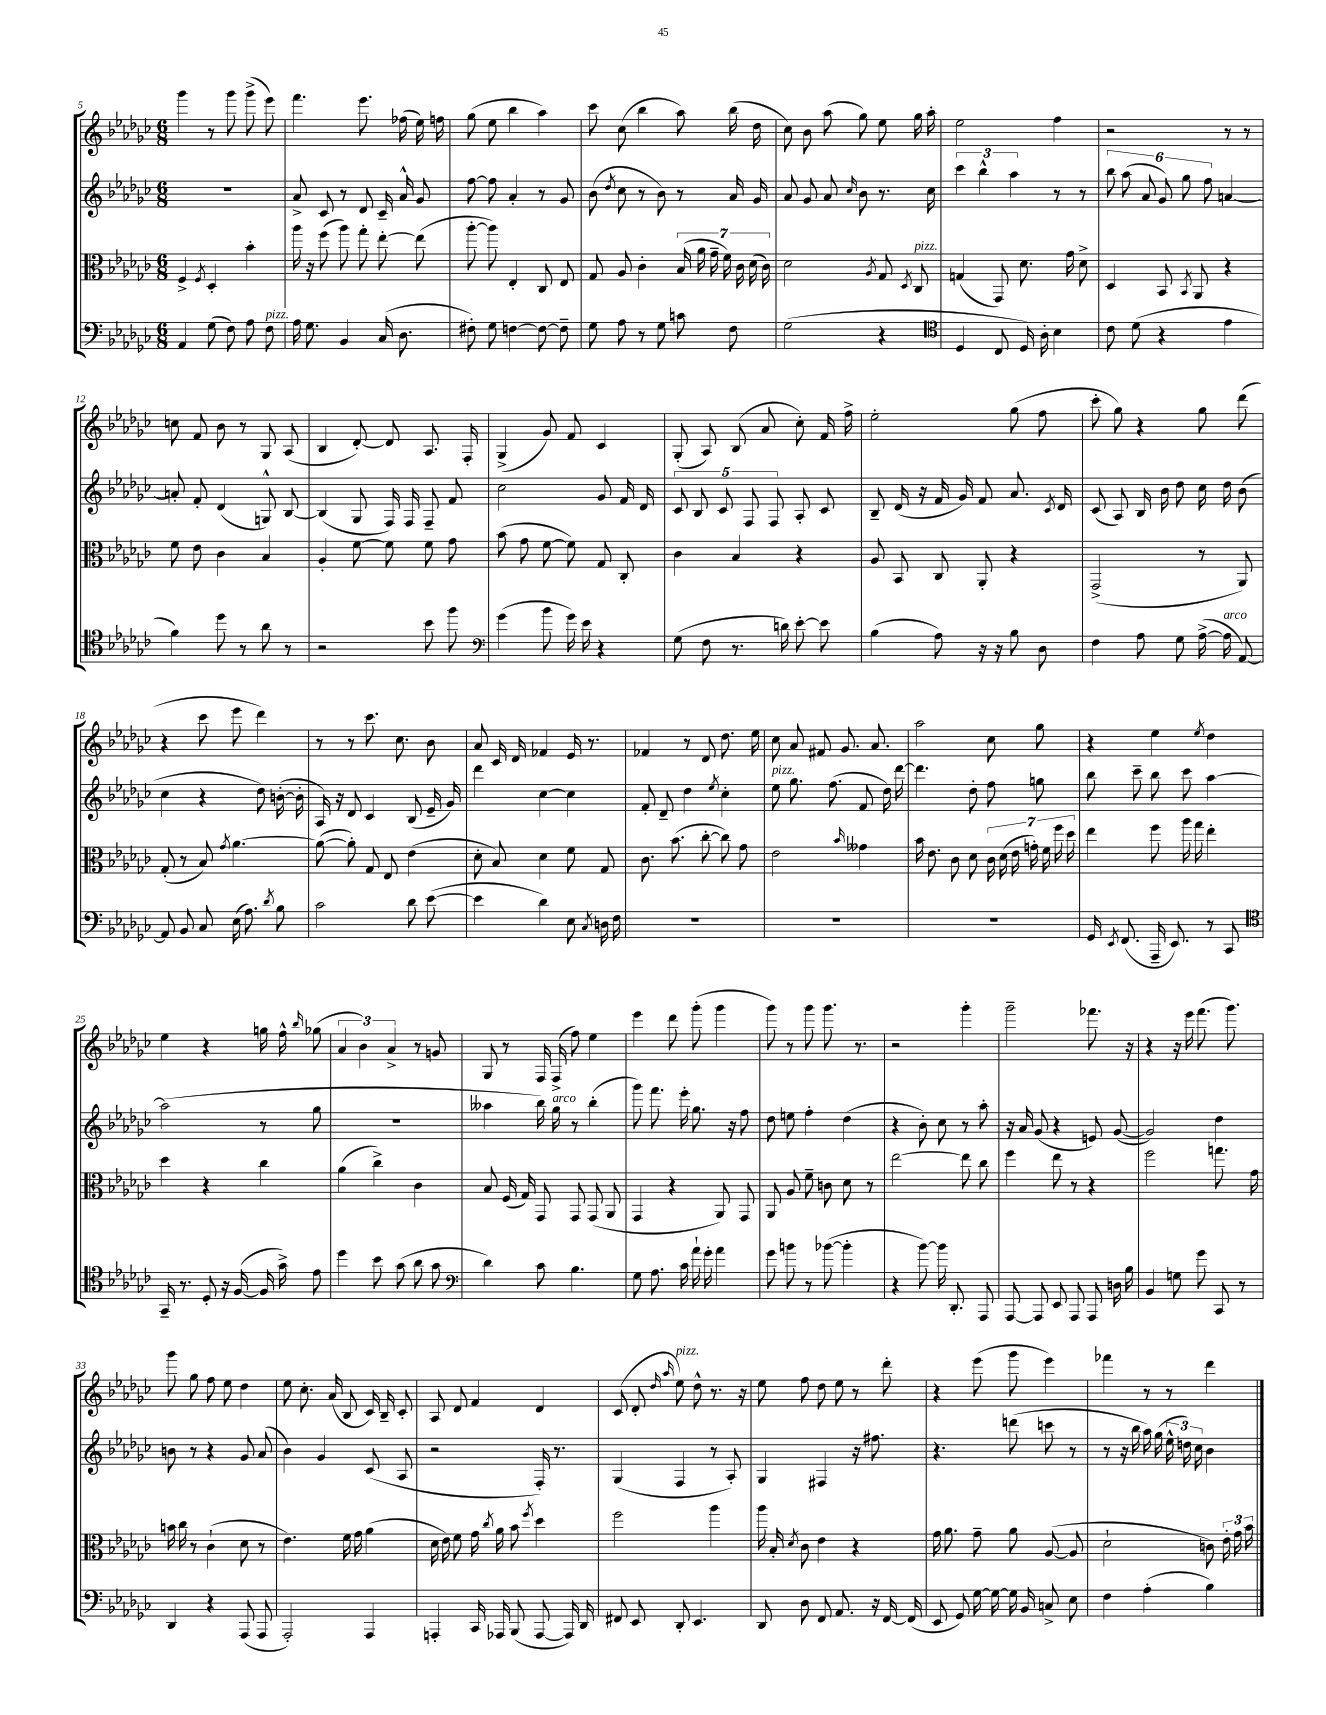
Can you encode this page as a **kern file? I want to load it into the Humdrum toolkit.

**kern	**kern	**kern	**kern
*staff4	*staff3	*staff2	*staff1
*clefF4	*clefC3	*clefG2	*clefG2
*k[b-e-a-d-g-c-]	*k[b-e-a-d-g-c-]	*k[b-e-a-d-g-c-]	*k[b-e-a-d-g-c-]
*M6/8	*M6/8	*M6/8	*M6/8
4AA-	4F^	2.r	4ggg-
.	8qF	.	.
(8G-	4D-'	.	8r
8F)	.	.	8ggg-
8A-	4b-'	.	(8ggg-^
8F	.	.	8eee-)
=	=	=	=
16A-	16aa-	8a-^	4.fff
8.G-	16r	.	.
.	(8ff	8c-	.
4BB-	8aa-)	8r	.
.	8gg-'	8d-	8.eee-
(16C-	[8ee-'	16c-~	.
8.D-	.	16a-^^	(16ff-
.	(8ee-]	8g-	16ee-)
.	.	.	16ff
=	=	=	=
8F#')	[8aa-'	[8ff	(8gg-
8G-	8aa-])	8ff]	8ee-
[4F	4E-'	4a-'	4bb-
8F_	8C-	8r	4aa-)
8F~]	8E-	8g-	.
=	=	=	=
8G-	8G-	(8b-	8ccc-
.	.	8qdd-	.
8A-	8A-	8cc-	(8cc-
8r	4c-'	8r	4bb-
8G-	.	8b-)	.
8c	(28B-	8r	8aa-)
.	28a-	.	.
.	28g-~	.	.
.	28f)	.	.
8F	.	16a-	(16bb-
.	28c-	.	.
.	(28d-	.	.
.	.	16g-	16dd-
.	28c-)	.	.
=	=	=	=
(2G-	2d-	8a-	8cc-)
.	.	8g-	8b-
.	.	8a-	(8aa-
.	.	16qqcc-	.
.	.	8b-	8gg-)
.	8qA-	.	.
4r	8G-	8.r	8ee-
.	8qD-	.	.
.	8C-	.	16gg-
.	.	16cc-	16aa-'
=	=	=	=
*clefC4	*	*	*
4D-	(4G	6ccc-	2ee-
.	.	6bb-^^	.
8C-	8GG-)	.	.
.	.	6aa-	.
16D-)	8.d-	.	.
16A-'	.	.	.
4B-	.	8r	4ff
.	16g-	.	.
.	8d-^	8r	.
=	=	=	=
8c-	4D-	12bb-	2r
.	.	(12aa-	.
(8d-	.	.	.
.	.	12a-	.
4r	8BB-	12g-)	.
.	.	12gg-	.
.	8qBB-	.	.
.	8AA-	.	.
.	.	12ff	.
4e-	4r	[4a	8r
.	.	.	8r
=	=	=	=
4f)	8f	8a']	8cc
.	8e-	8f'	8f
8dd-	4c-	(4d-	8b-
8r	.	.	8r
8a-	4B-	8G^^)	8G-
8r	.	[8B-	(8A-
=	=	=	=
2r	4A-'	(4B-]	4B-
.	[8f	8G-	[8d-')
.	8f]	16F)	8d-]
.	.	16F	.
8b-	8f	8F~	8.A-
8ff	8g-	8f	.
.	.	.	16F'
=	=	=	=
*clefF4	*	*	*
(4g-	(8b-	2cc-	(4G-^
.	8g-	.	.
8b-	[8f	.	8g-)
16g-)	8f])	.	8f
16e-	.	.	.
4r	8G-	8g-	4c-
.	8C-'	16f	.
.	.	16d-	.
=	=	=	=
(8G-	4c-	10c-	(8G-'
.	.	10B-	.
8F	.	.	8A-)
.	.	10c-	.
8.r	4B-	.	(8B-
.	.	10F	.
.	.	.	8a-
.	.	10F	.
16d)	.	.	.
[8e-'	4r	8A-'	8cc-')
8e-]	.	8c-	16f
.	.	.	16ff^
=	=	=	=
(4B-	8A-	8B-~	2ee-'
.	8BB-	(16d-	.
.	.	16r	.
8A-)	8C-	16f	.
.	.	16g-)	.
16r	8AA-'	8f	.
16r	.	.	.
8B-	4r	8.a-	(8gg-
8D-	.	.	8ff
.	.	8qc-	.
.	.	16d-	.
=	=	=	=
4F	(2GG-^	(8c-	8ccc-'
.	.	8A-)	8gg-)
8A-	.	16B-	4r
.	.	16b-	.
8G-	.	8dd-	.
([16A-^	8r	16cc-	8gg-
16A-]	.	16dd-	.
[8AA-)	8AA-)	(8b-	(8ddd-
=	=	=	=
8AA-]	(8G-'	4cc-	4r
8BB-	8r	.	.
8C-	8B-)	4r	8ccc-
.	8qg-	.	.
(16E-	[4.a-	.	8eee-
8.A-)	.	.	.
.	.	8dd-)	4ddd-)
8qd-	.	.	.
8B-	.	([16b'	.
.	.	16b']	.
=	=	=	=
2c-	(8a-_	16A-)	8r
.	.	16r	.
.	8a-'])	8d-	8r
.	8G-	4c-	8.ccc-
.	8E-	.	.
.	.	.	8.cc-
8d-	(4e-	(8B-	.
([8e-	.	16e-~	8b-
.	.	16g-)	.
=	=	=	=
4e-]	8d-'	4ddd-	8a-
.	8B-)	.	16c-
.	.	.	16d-
4d-)	4d-	[4cc-	4f-
8E-	8f	4cc-]	16e-
.	.	.	8.r
8qC-	.	.	.
16D	8G-	.	.
16F	.	.	.
=	=	=	=
2.r	8.c-	8f'	4f-
.	.	8d-~	.
.	(8.b-	.	.
.	.	4dd-	8r
.	[8cc-'	.	8d-
.	.	8qee-	.
.	8cc-])	4cc-'	8.dd-
.	8g-	.	.
.	.	.	16ee-
=	=	=	=
2.r	2e-	8ee-	8cc-
.	.	8.gg-	8a-
.	.	.	8f#
.	.	(8.ff	.
.	.	.	8.g-
.	16qqb-	.	.
.	4g--	8f	.
.	.	.	8.a-
.	.	16dd-)	.
.	.	[16ddd-	.
=	=	=	=
2.r	16b-	4.ddd-]	2aa-
.	8.e-	.	.
.	8c-	.	.
.	8d-	8dd-'	.
.	28c-	8ff	8cc-
.	(28d-	.	.
.	28e-	.	.
.	28g')	.	.
.	.	8gg	8gg-
.	28f	.	.
.	28ff	.	.
.	28dd-	.	.
=	=	=	=
16GG-	4ee-	8bb-	4r
8qEE-	.	.	.
(8.FF	.	.	.
.	.	8ccc-~	.
16AAA-~	8ff	8bb-	4ee-
8.EE-)	.	.	.
.	16aa-	8ccc-	.
.	16gg-	.	.
.	.	.	8qee-
8r	4ee-'	[4aa-	4dd-
8CC-	.	.	.
=	=	=	=
*clefC4	*	*	*
16GG-~	4dd-	(2aa-]	4ee-
8.r	.	.	.
8D-'	4r	.	4r
16r	.	.	.
([16F	.	.	.
16F]	4cc-	8r	16gg
16g-^)	.	.	16ff^^
.	.	.	16qqbb-
8e-	.	8gg-	(8gg-
=	=	=	=
4dd-	(4a-	2.r	6a-
.	.	.	6b-)
8b-	4cc-^)	.	.
.	.	.	6a-^
(8g-	.	.	.
8a-	4c-	.	8r
8g-	.	.	8g
=	=	=	=
*clefF4	*	*	*
4d-)	8B-	4aa--	8G-
.	(16F	.	8r
.	16G-)	.	.
8c-	8GG-	16bb-)	16F
.	.	16gg-	(16F^
4.B-	8GG-	8r	8ff)
.	(8GG-	(4bb-'	4ee-
.	8AA-	.	.
=	=	=	=
8G-	4GG-	8ggg-)	4eee-
8.A-	.	8.fff	.
.	4r	.	8ddd-
16c-	.	16eee-'	.
16a-`	.	8.gg-	(8ggg-'
16g-'	.	.	.
4a-	8AA-)	.	4ggg-
.	.	16r	.
.	8GG-	8ff	.
=	=	=	=
8g-	8AA-	8dd-	8ggg-)
8b	8A-	8ee	8r
8r	8f~	4ff'	8ggg-
([8b-	8c	.	8.ggg-
4b-']	8d-	(4dd-	.
.	.	.	8.r
.	8r	.	.
=	=	=	=
4r	[2ee-	4r	2r
[8b-)	.	8b-')	.
16b-]	.	8cc-	.
8.DD-'	.	.	.
.	8ee-]	8r	4ggg-'
8AAA-	8cc-	8aa-'	.
=	=	=	=
[8AAA-	4ff	16r	2ggg-~
.	.	16a-	.
8AAA-]	.	(8g-	.
8EE-	8ee-	4r	.
8AAA-	8r	.	.
8AAA-	4r	8e)	8.fff-
16D	.	([8g-	.
16B-	.	.	16r
=	=	=	=
4BB-	2ff	2g-])	4r
8G	.	.	16r
.	.	.	16eee-
8g-	.	.	(8.fff
8CC-	8.gg	4dd-	.
.	.	.	8.ggg-)
8r	.	.	.
.	16g-	.	.
=	=	=	=
4DD-	16b	8b	8ggg-
.	16cc-	.	.
.	8r	8r	8gg-
4r	(4c-`	4r	8ff
.	.	.	8ee-
(8AAA-	8d-	8g-	4dd-
8AAA-	8r	(8a-	.
=	=	=	=
2AAA-')	4.e-)	4b-)	8ee-
.	.	.	8.cc-'
.	.	4g-	.
.	.	.	(16a-
.	16f	.	8B-
.	16g-	.	.
4AAA-	(4a-	(8c-	16c-)
.	.	.	16B-~
.	.	8A-	8c-'
=	=	=	=
4AAA'	16d-	2r	8A-
.	16e-)	.	.
.	8f	.	8d-
16CC-	16g-	.	4f
.	8qcc-	.	.
16AAA-	16a-	.	.
(8BBB-	8b-	.	.
.	8qff	.	.
[8AAA-	4dd-	16F')	4d-
.	.	8.r	.
16AAA-])	.	.	.
16DD-	.	.	.
=	=	=	=
8FF#	2ff	(4G-	(8c-
8EE-	.	.	8d-'
.	.	.	16qqdd-
.	.	.	16qqaa-
8DD-'	.	4F	8ee-)
4.EE-	.	.	8dd-^^
.	4aa-	8r	8.r
.	.	8A-')	.
.	.	.	16r
=	=	=	=
8DD-	16aa-	4G-	8ee-
.	16B-'	.	.
.	8qd-	.	.
8D-	8c-	.	8ff
8FF	4e-	4F#	8dd-
8.AA-	.	.	8ee-
.	4r	16r	8r
16r	.	8.ff#	.
[16FF	.	.	8ddd-'
(16FF]	.	.	.
=	=	=	=
8EE-	16g-	4.r	4r
.	8.a-	.	.
8GG-)	.	.	.
[16G-	8g-~	.	(8eee-
16G-_	.	.	.
16G-]	8a-	(8ddd	8ggg-
16BB-	.	.	.
8C^	([8A-	8ccc	4eee-)
8E-	8A-]	8r	.
=	=	=	=
4F	2d-`	8r	4fff-
.	.	16r	.
.	.	16bb-	.
(4A-'	.	16aa-)	8r
.	.	(16gg-	.
.	.	24ee-^^	8r
.	.	24dd)	.
.	.	24cc-	.
4B-)	8c)	4b-	4ddd-
.	24e-'	.	.
.	24g-	.	.
.	24b-	.	.
==	==	==	==
*-	*-	*-	*-
